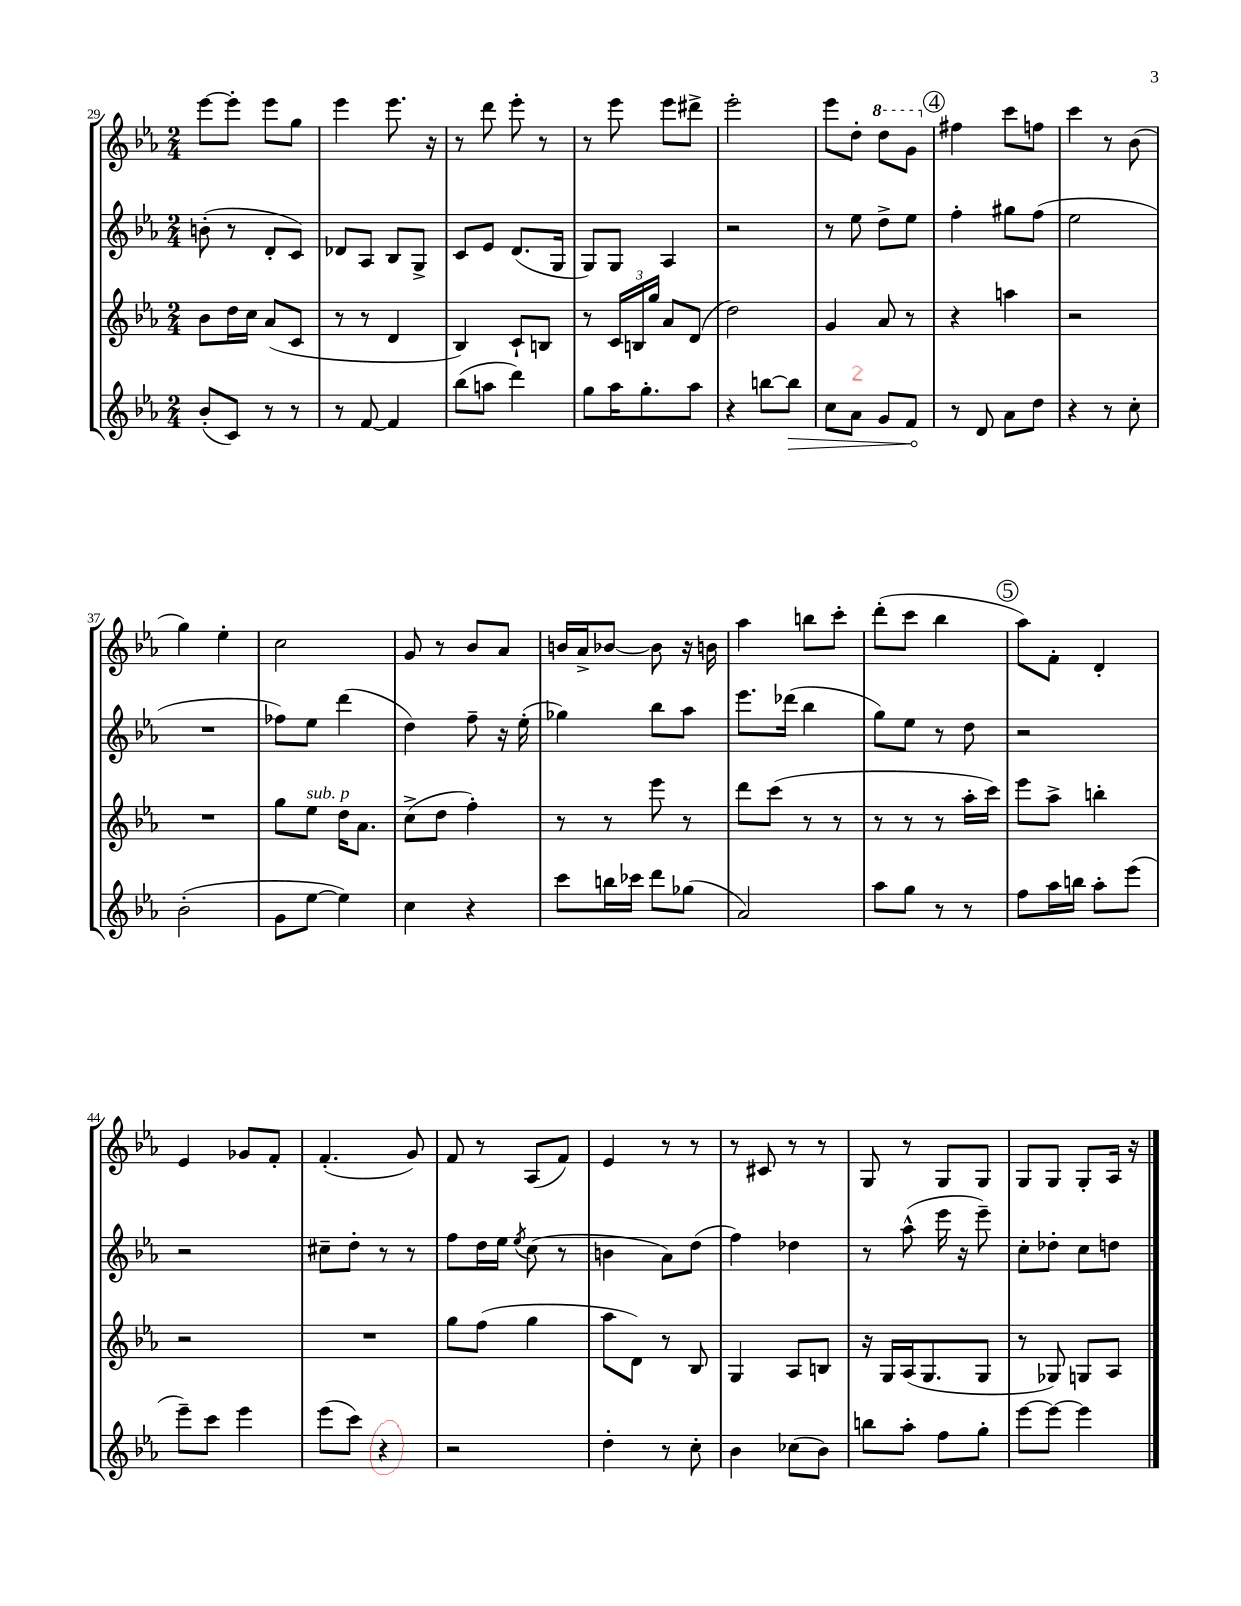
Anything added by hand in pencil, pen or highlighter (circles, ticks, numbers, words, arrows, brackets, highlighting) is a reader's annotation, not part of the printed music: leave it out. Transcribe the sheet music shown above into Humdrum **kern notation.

**kern	**kern	**kern	**kern
*staff4	*staff3	*staff2	*staff1
*clefG2	*clefG2	*clefG2	*clefG2
*k[b-e-a-]	*k[b-e-a-]	*k[b-e-a-]	*k[b-e-a-]
*M2/4	*M2/4	*M2/4	*M2/4
(8b-'/L	8b-\L	(8b'\	[8eee-\L
8c/J)	16dd\L	8r	8eee-'\]J
.	16cc\JJ	.	.
8r	(8a-/L	8d'/L	8eee-\L
8r	8c/J	8c/J)	8gg\J
=	=	=	=
8r	8r	8d-/L	4eee-\
[8f/	8r	8A-/J	.
4f/]	4d/	8B-/L	8.eee-\
.	.	8G^/J	.
.	.	.	16r
=	=	=	=
(8bb-\L	4B-/)	8c/L	8r
8aa\J	.	8e-/J	8ddd\
4ddd\)	8c`/L	(8.d/L	8eee-'\
.	8B/J	.	8r
.	.	16G/Jk	.
=	=	=	=
8gg\L	8r	8G/L)	8r
16aa-\K	24c/LL	8G/J	8eee-\
.	24B/	.	.
8.gg'\	.	.	.
.	24gg/JJ	.	.
.	8a-/L	4A-/	8eee-\L
8aa-\J	(8d/J	.	8ddd#^\J
=	=	=	=
4r	2dd\)	2r	2eee-'\
[8bb\L	.	.	.
8bb\]J	.	.	.
=	=	=	=
8cc\L	4g/	8r	8eee-\L
8a-\J	.	8ee-\	8dd'\J
8g/L	8a-/	8dd^\L	8ddd\L
8f/J	8r	8ee-\J	8gg\J
=	=	=	=
8r	4r	4ff'\	4ff#\
8d/	.	.	.
8a-\L	4aa\	8gg#\L	8ccc\L
8dd\J	.	(8ff\J	8ff\J
=	=	=	=
4r	2r	2ee-\	4ccc\
8r	.	.	8r
8cc'\	.	.	(8b-\
=	=	=	=
(2b-'\	2r	2r	4gg\)
.	.	.	4ee-'\
=	=	=	=
8g\L	8gg\L	8ff-\L)	2cc\
[8ee-\J	8ee-\J	8ee-\J	.
4ee-\])	16dd\LK	(4ddd\	.
.	8.a-\J	.	.
=	=	=	=
4cc\	(8cc^\L	4dd\)	8g/
.	8dd\J	.	8r
4r	4ff'\)	8ff~\	8b-/L
.	.	16r	8a-/J
.	.	(16ee-'\	.
=	=	=	=
8ccc\L	8r	4gg-\)	16b/LL
.	.	.	16a-^/J
16bb\L	8r	.	[8b-/J
16ccc-\JJ	.	.	.
8ddd\L	8eee-\	8bb-\L	8b-\]
(8gg-\J	8r	8aa-\J	16r
.	.	.	16b\
=	=	=	=
2a-/)	8ddd\L	8.eee-\L	4aa-\
.	(8ccc\J	.	.
.	.	(16ddd-\Jk	.
.	8r	4bb-\	8bb\L
.	8r	.	8ccc'\J
=	=	=	=
8aa-\L	8r	8gg\L)	(8ddd'\L
8gg\J	8r	8ee-\J	8ccc\J
8r	8r	8r	4bb-\
8r	16aa-'\LL	8dd\	.
.	16ccc\JJ)	.	.
=	=	=	=
8ff\L	8eee-\L	2r	8aa-\L)
16aa-\L	8aa-^\J	.	8f'\J
16bb\JJ	.	.	.
8aa-'\L	4bb'\	.	4d'/
(8eee-\J	.	.	.
=	=	=	=
8eee-~\L)	2r	2r	4e-/
8ccc\J	.	.	.
4eee-\	.	.	8g-/L
.	.	.	8f'/J
=	=	=	=
(8eee-\L	2r	8cc#~\L	(4.f'/
8ccc\J)	.	8dd'\J	.
4r	.	8r	.
.	.	8r	8g/)
=	=	=	=
2r	8gg\L	8ff\L	8f/
.	(8ff\J	16dd\L	8r
.	.	16ee-\JJ	.
.	.	8qee-/	.
.	4gg\	(8cc\	(8A-/L
.	.	8r	8f/J)
=	=	=	=
4dd'\	8aa-\L	4b\	4e-/
.	8d\J)	.	.
8r	8r	8a-\L)	8r
8cc'\	8B-/	(8dd\J	8r
=	=	=	=
4b-\	4G/	4ff\)	8r
.	.	.	8c#/
(8cc-\L	8A-/L	4dd-\	8r
8b-\J)	8B/J	.	8r
=	=	=	=
8bb\L	16r	8r	8G/
.	16G/LL	.	.
8aa-'\J	(16A-/J	(8aa-^^\	8r
.	8.G/	.	.
8ff\L	.	16eee-\	8G/L
.	.	16r	.
8gg'\J	8G/J	8eee-~\)	8G/J
=	=	=	=
[8eee-\L	8r	8cc'\L	8G/L
8eee-\_J	8G-/)	8dd-'\J	8G/J
4eee-\]	8G/L	8cc\L	8G'/L
.	8A-/J	8dd\J	16A-/Jk
.	.	.	16r
==	==	==	==
*-	*-	*-	*-
